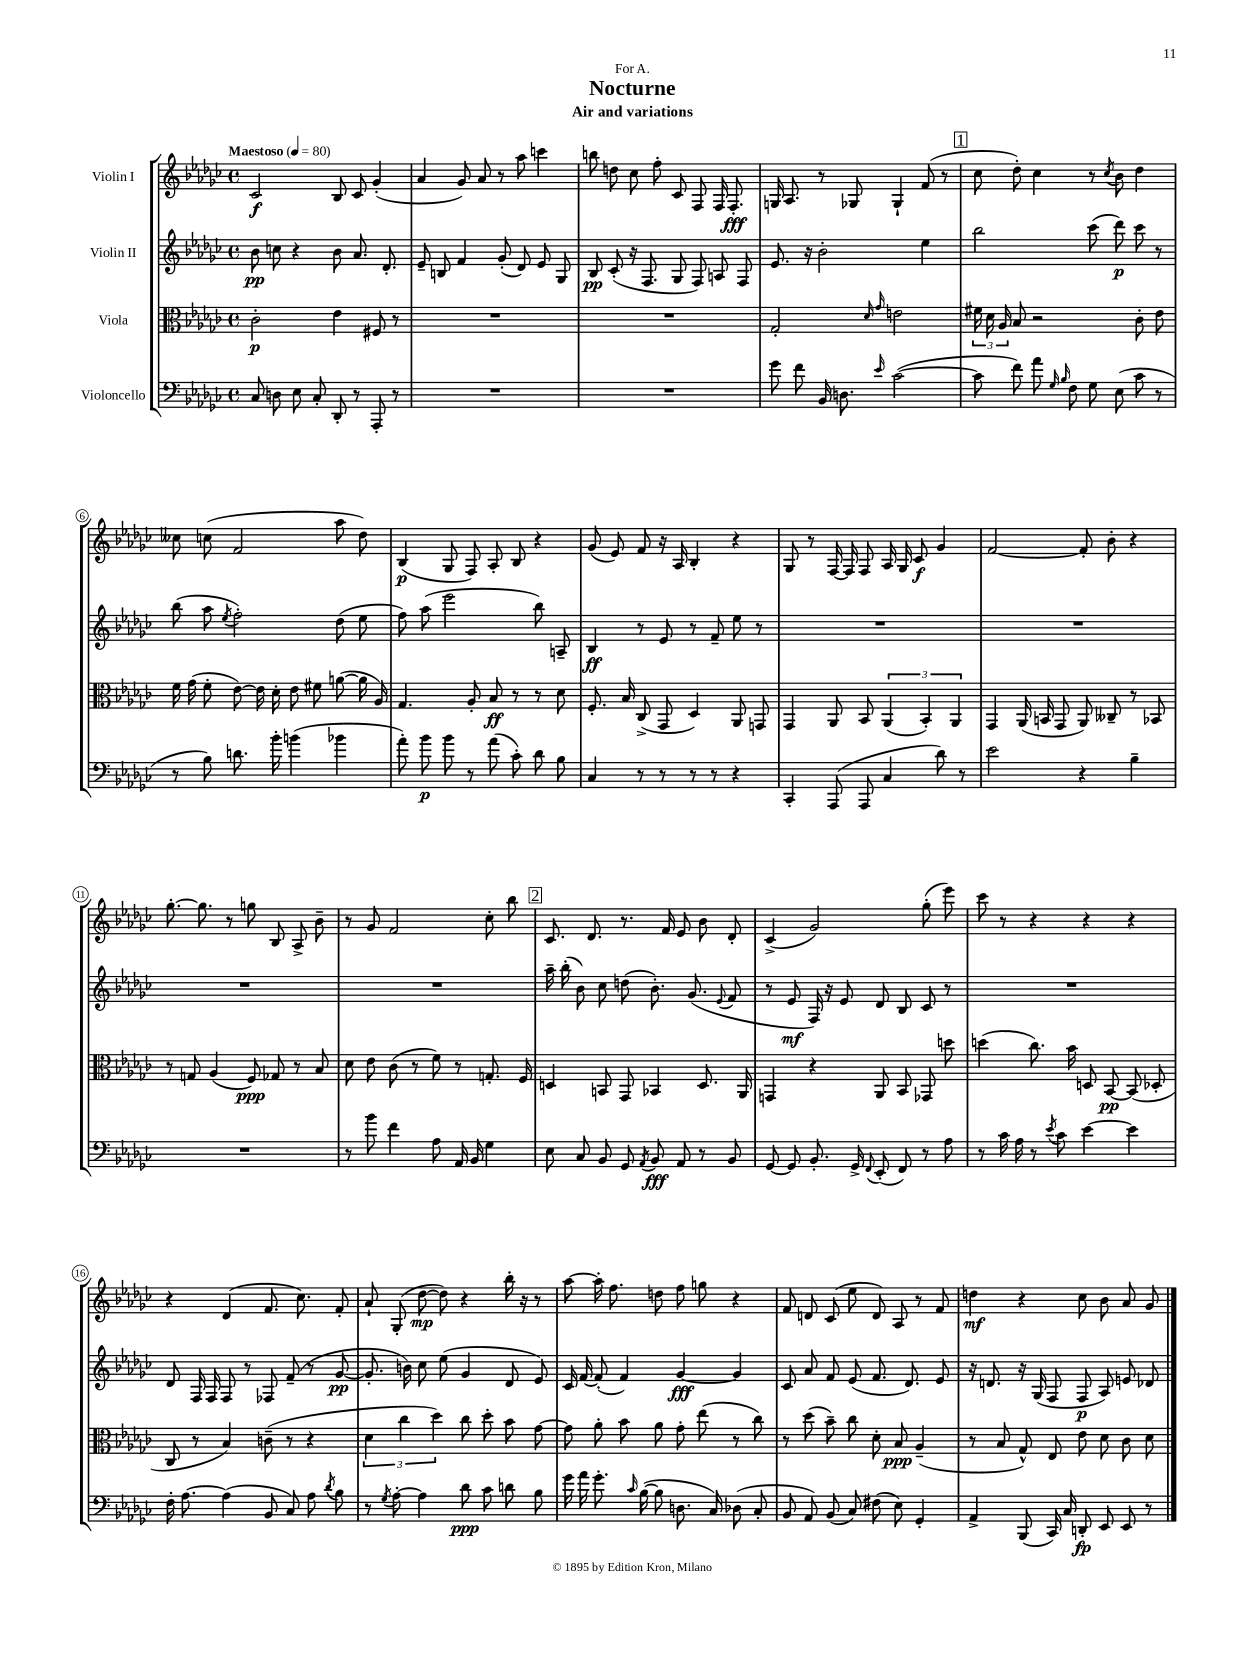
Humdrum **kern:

**kern	**kern	**kern	**kern
*staff4	*staff3	*staff2	*staff1
*clefF4	*clefC3	*clefG2	*clefG2
*k[b-e-a-d-g-c-]	*k[b-e-a-d-g-c-]	*k[b-e-a-d-g-c-]	*k[b-e-a-d-g-c-]
*M4/4	*M4/4	*M4/4	*M4/4
*met(c)	*met(c)	*met(c)	*met(c)
*MM80	*MM80	*MM80	*MM80
8C-	2c-'	8b-	2c-
8D	.	8cc	.
8E-	.	4r	.
8C-'	.	.	.
8DD-'	4e-	8b-	8B-
8r	.	8.a-	8c-
8AAA-'	8F#	.	(4g-'
.	.	8.d-'	.
8r	8r	.	.
=	=	=	=
1r	1r	8e-~	4a-
.	.	8B	.
.	.	4f	8g-)
.	.	.	8a-
.	.	(8g-'	8r
.	.	8d-)	8aa-
.	.	8e-	4ccc
.	.	8G-	.
=	=	=	=
1r	1r	8B-	8bb
.	.	(8c-'	8dd
.	.	16r	8cc-
.	.	8.F	.
.	.	.	8ff'
.	.	8G-	8c-
.	.	8F)	8F
.	.	8A	16F
.	.	.	8.F'
.	.	8F	.
=	=	=	=
8g-	2G-'	8.e-	16G
.	.	.	8.A-
8f	.	.	.
.	.	16r	.
16BB-	.	2b-'	8r
8.D	.	.	.
.	.	.	8G-
.	16qqd-	.	.
16qqe-	16qqg-	.	.
([2c-	2e	.	4G-`
.	.	4ee-	(8f
.	.	.	8r
=	=	=	=
8c-]	24f#	2bb-	8cc-
.	24d-	.	.
.	24A-	.	.
8f)	8B-	.	8dd-')
8a-	2r	.	4cc-
16qqG-	.	.	.
16qqB-	.	.	.
8F	.	.	.
8G-	.	(8ccc-	8r
.	.	.	8qcc-
(8E-	.	8ddd-)	8b-
8c-	8c-'	8ccc-	4dd-
8r	8e-	8r	.
=	=	=	=
8r	16f	(8bb-	8cc--
.	(16g-	.	.
8B-)	8f'	8aa-	(8cc
.	.	8qee-	.
8.d	[8e-)	2ff')	2f
.	16e-]	.	.
16b-'	16d-'	.	.
(4b	8e-	.	.
.	8f#	.	.
4b-	([8a	(8dd-	8aa-
.	16a]	8ee-	8dd-)
.	16A-)	.	.
=	=	=	=
8a-')	4.G-	8ff)	(4B-
8b-	.	(8aa-	.
8b-	.	2eee-	8G-
8r	8A-'	.	8F)
(8a-	8B-	.	8A-'
8c-')	8r	.	8B-
8d-	8r	8bb-)	4r
8B-	8d-	8A~	.
=	=	=	=
4C-	8.F'	4B-	(8g-
.	.	.	8e-)
.	16B-	.	.
8r	(8C-^	8r	8f
8r	8GG-	8e-	16r
.	.	.	16A-
8r	4D-)	8r	4B-'
8r	.	8f~	.
4r	8AA-	8ee-	4r
.	8GG	8r	.
=	=	=	=
4CC-'	4GG-	1r	8G-
.	.	.	8r
(8AAA-	8AA-	.	[16F
.	.	.	16F]
8AAA-	8BB-	.	8F
4C-	(6AA-	.	16A-
.	.	.	16G-
.	.	.	8c-
.	6BB-')	.	.
8d-)	.	.	4g-
.	6AA-	.	.
8r	.	.	.
=	=	=	=
2e-	4GG-	1r	[2f
.	(16AA-	.	.
.	16BB	.	.
.	8GG-	.	.
4r	8AA-)	.	8f']
.	8C--~	.	8b-'
4B-~	8r	.	4r
.	8BB-	.	.
=	=	=	=
1r	8r	1r	[8.gg-'
.	8G	.	.
.	.	.	8.gg-]
.	(4A-	.	.
.	.	.	8r
.	8F)	.	8gg
.	8G-	.	8B-
.	8r	.	8A-^
.	8B-	.	8b-~
=	=	=	=
8r	8d-	1r	8r
8b-	8e-	.	8g-
4f	(8c-	.	2f
.	8r	.	.
8A-	8f)	.	.
16AA-	8r	.	.
16BB-	.	.	.
4G-	8.G'	.	8cc-'
.	.	.	8bb-
.	16F	.	.
=	=	=	=
8E-	4D	16aa-~	8.c-
.	.	(16bb-'	.
8C-	.	8b-)	.
.	.	.	8.d-
8BB-	8BB	8cc-	.
8GG-	8GG-	(8dd	8.r
8qAA-	.	.	.
8BB-	4BB-	8.b-')	.
.	.	.	16f
8AA-	.	.	8e-
.	.	(8.g-	.
8r	8.D	.	8b-
.	.	8qqe-	.
8BB-	.	8f	8d-'
.	16AA-	.	.
=	=	=	=
[8GG-	4GG	8r	(4c-^
8GG-]	.	8e-	.
8.BB-'	4r	16F)	2g-)
.	.	16r	.
.	.	8e-	.
16GG-^	.	.	.
8qqFF	.	.	.
(8EE-'	8AA-	8d-	.
8FF)	8BB-	8B-	.
8r	8GG-	8c-	(8gg-'
8A-	8dd	8r	8eee-)
=	=	=	=
8r	(4dd	1r	8ccc-
16c-	.	.	8r
16A-	.	.	.
8r	8.cc-)	.	4r
8qe-	.	.	.
8c-	.	.	.
.	16b-	.	.
[4e-	8D	.	4r
.	[8BB-	.	.
4e-]	(8BB-]	.	4r
.	8D-'	.	.
=	=	=	=
16F'	8C-	8d-	4r
[8.A-	.	.	.
.	8r	16F	.
.	.	16F	.
(4A-]	4B-)	8F	(4d-
.	.	8r	.
8BB-	(8c~	8F-	8.f
8C-)	8r	(8f~	.
.	.	.	8.cc-)
8A-	4r	8r	.
8qd-	.	.	.
8B-	.	[8g-	8f'
=	=	=	=
8r	6d-	8.g-']	8a-`
8qG-	.	.	.
[8A-'	.	.	(8G-'
.	6cc-	.	.
.	.	16b)	.
4A-]	.	8cc-	[8dd-
.	6dd-)	.	.
.	.	(8ee-	8dd-])
8d-	8cc-	4g-	4r
8c-	8dd-'	.	.
8d	8b-	8d-	16bb-'
.	.	.	16r
8B-	[8g-	8e-)	8r
=	=	=	=
16g-	8g-]	16c-	[8aa-
16a-	.	[16f	.
8.g-'	8a-'	(8f']	16aa-']
.	.	.	8.ff
.	8b-	4f)	.
16qqc-	.	.	.
([16B-	.	.	.
8B-]	8a-	.	8dd
8.D	8g-'	[4g-	8ff
.	(8ee-	.	8gg
16C-)	.	.	.
(8D-	8r	4g-]	4r
8C-'	8cc-)	.	.
=	=	=	=
8BB-	8r	8c-	8f
8AA-)	(8dd-	8a-	8d
(8BB-	8b-~)	8f	(8c-
8C-)	8cc-	(8e-	8ee-
(8F#	8d-'	8.f	8d)
8E-)	8B-	.	8A-
.	.	8.d-)	.
4GG-'	(4A-~	.	8r
.	.	8e-	8f
=	=	=	=
4AA-^	8r	16r	4dd
.	.	8.d	.
.	8B-	.	.
(8BBB-	8G-^^)	16r	4r
.	.	(16G-	.
16CC-)	8E-	8F	.
16C-	.	.	.
8DD'	8e-	8F	8cc-
8EE-	8d-	8A-)	8b-
8EE-	8c-	8e	8a-
8r	8d-	8d-	8g-
==	==	==	==
*-	*-	*-	*-
